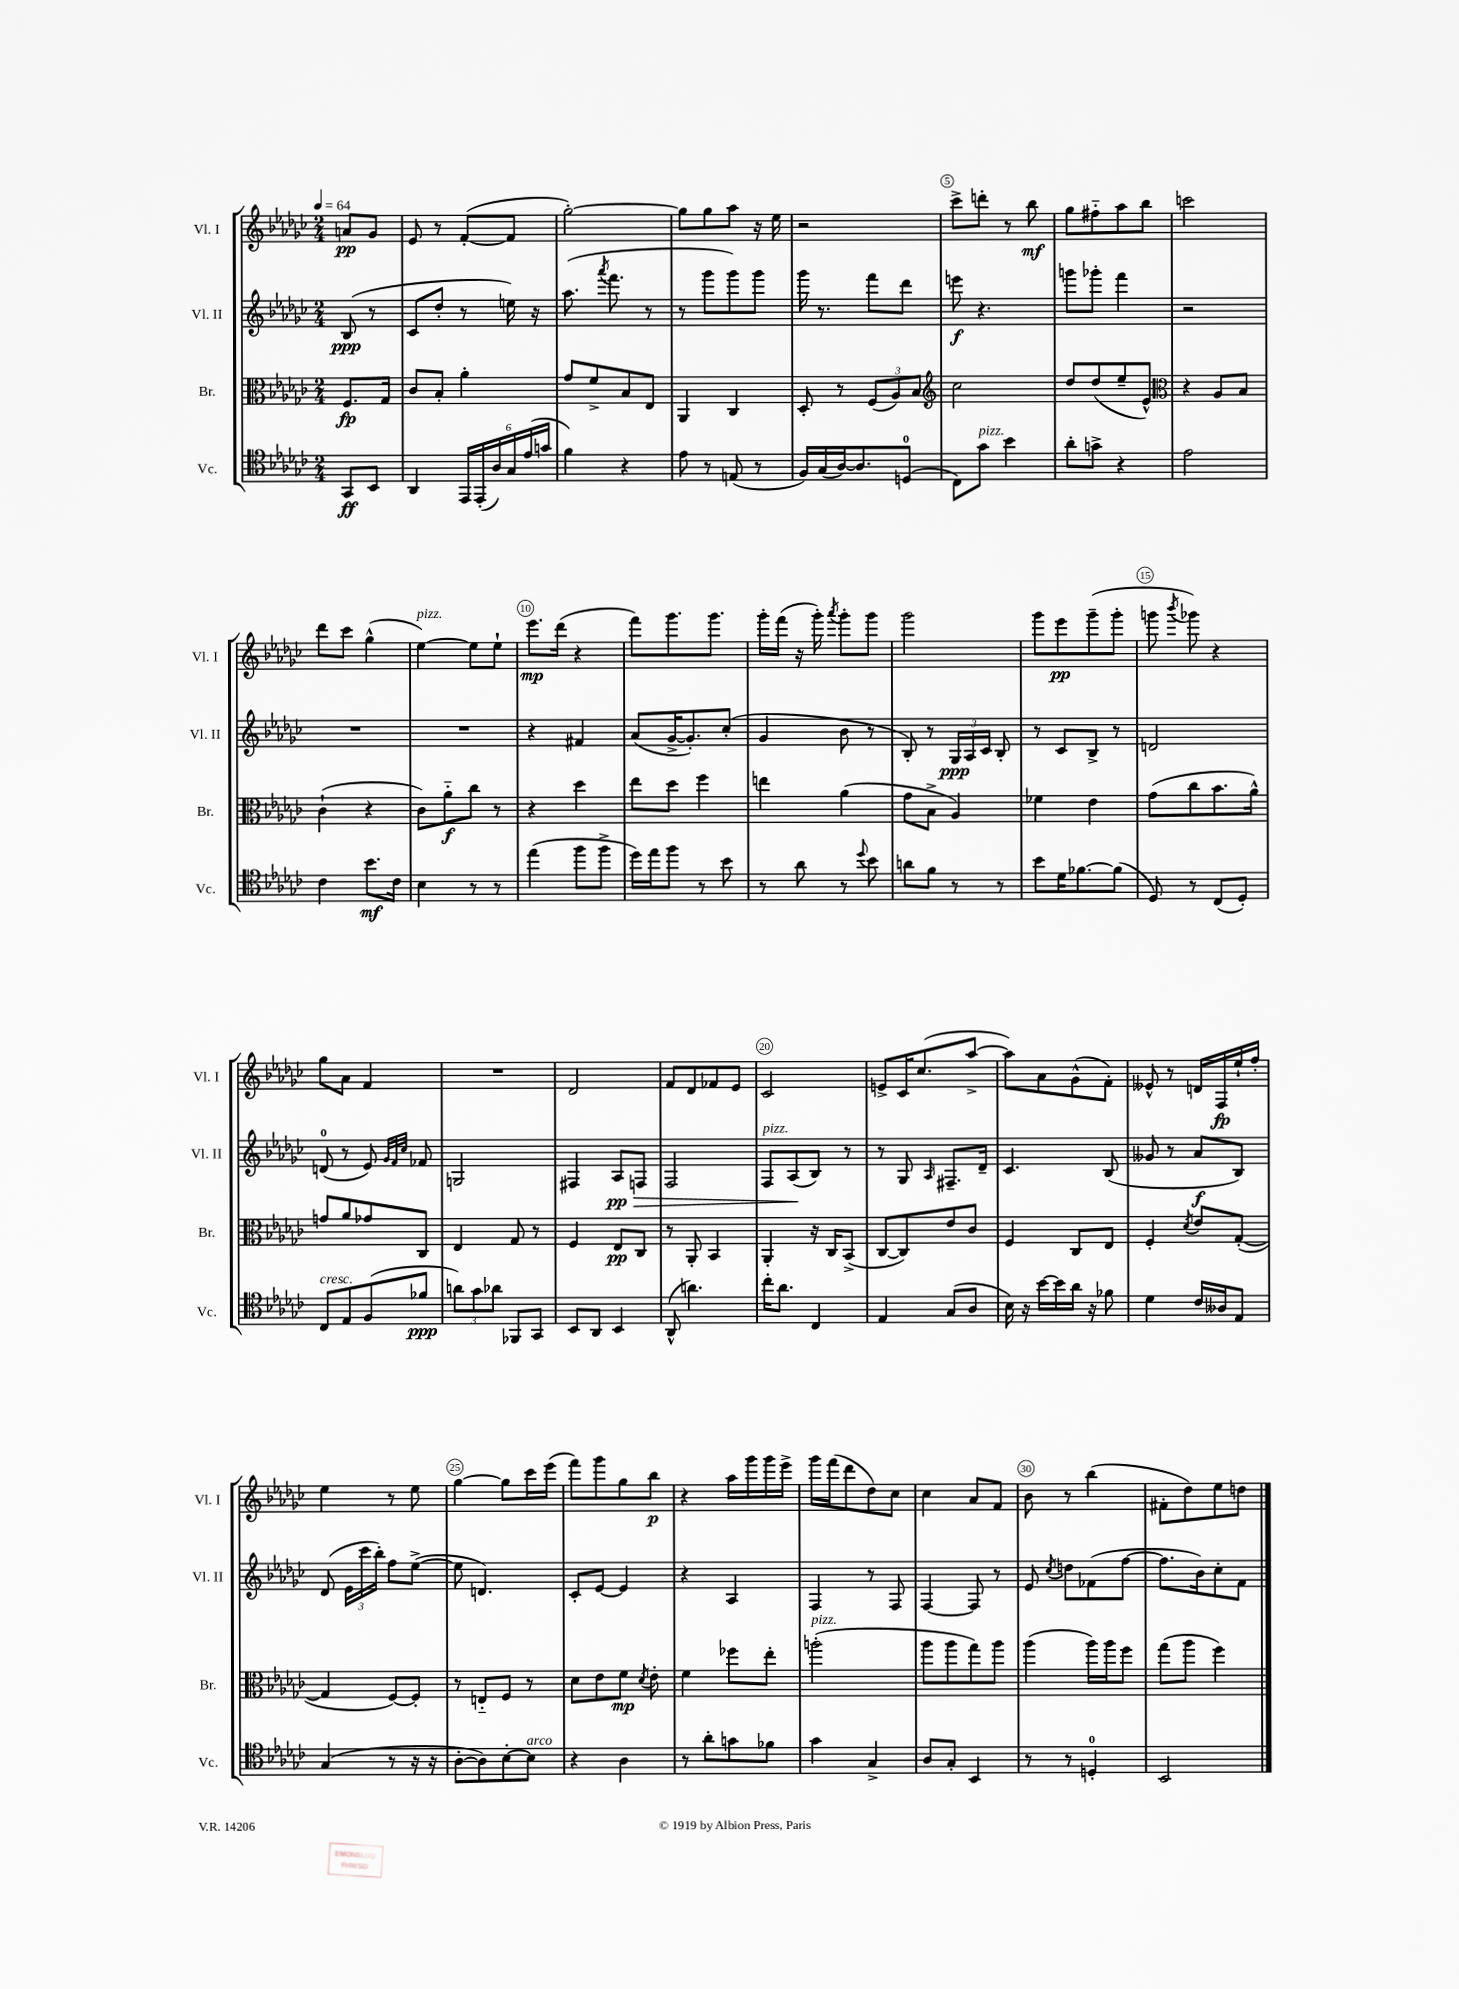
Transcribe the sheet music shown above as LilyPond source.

<<
\new StaffGroup <<
\new Staff = "s0" \with { instrumentName = "Vl. I" shortInstrumentName = "Vl. I" } {
    \clef treble \key ges \major \numericTimeSignature \time 2/4 \partial 4 \tempo 4 = 64
    \autoBeamOff a'8[\pp ges'8] |
    ees'8 r8 f'8[~-.( f'8] |
    ges''2~-.) |
    ges''8[ ges''8 aes''8] r16 ees''16 |
    r2 |
    ces'''8[-> d'''8]-. r8 bes''8\mf |
    ges''8[ fis''8-_ aes''8 bes''8] |
    c'''2 |
    des'''8[ ces'''8] ges''4-^( |
    ees''4~^\markup { \italic "pizz." }) ees''8[ ees''8]-! |
    ees'''8.[\mp des'''16]( r4 |
    f'''8[) ges'''8. ges'''8.] |
    ges'''16[-. f'''16]( r16 ges'''16-.) \acciaccatura { aes'''8 } ges'''8[-. ges'''8] |
    ges'''2 |
    ges'''8[ ees'''8\pp ges'''8--( ges'''8]-. |
    g'''8 \acciaccatura { bes'''8 } ges'''8) r4 |
    ges''8[ aes'8] f'4 |
    R2 |
    des'2 |
    f'8[ des'8 fes'8 ees'8] |
    ces'2 |
    e'8[-> ces'16 ces''8.( aes''8]~-> |
    aes''8[) aes'8 ges'8-^( f'8]-.) |
    eeses'8-^ r8 d'16[ f16\fp ees''16-! f''16]-. |
    ees''4 r8 ees''8 |
    ges''4~ ges''8[ ces'''16 ees'''16]( |
    f'''8[) ges'''8 ges''8 bes''8]\p |
    r4 aes''16[ ges'''16 ges'''16 ees'''16]-> |
    ges'''16[ f'''16( des'''8 des''8) ces''8] |
    ces''4 aes'8[ f'8] |
    bes'8 r8 bes''4( |
    fis'8[-. des''8) ees''8 d''8] \bar "|." |
}
\new Staff = "s1" \with { instrumentName = "Vl. II" shortInstrumentName = "Vl. II" } {
    \clef treble \key ges \major \numericTimeSignature \time 2/4 \partial 4
    \autoBeamOff bes8\ppp( r8 |
    ces'8[ des''8]-. r8 e''16) r16 |
    aes''8.( \acciaccatura { aes'''8 } f'''8. r8 |
    r8 ges'''8[ ges'''8) ges'''8] |
    ges'''16 r8. f'''8[ des'''8] |
    e'''8\f r4. |
    g'''8[ ges'''8]-. f'''4 |
    r2 |
    R2 |
    R2 |
    r4 fis'4 |
    aes'8[( ges'16~-> ges'8.-.) ces''8]-.( |
    ges'4 bes'8 r8 |
    bes8-.) r8 \tuplet 3/2 { ges16[\ppp aes16 ces'16] } bes8-. |
    r8 ces'8[ bes8]-> r8 |
    d'2 |
    d'8-0( r8 ees'8) \grace { ges'32[ f'32 ces''32] } fes'8 |
    g2 |
    fis4 aes8[\pp\> f8] |
    f2 |
    f8[^\markup { \italic "pizz." } aes8\!( bes8]) r8 |
    r8 ges8 \grace { aes16 } fis8.[-- des'16]-- |
    ces'4. bes8( |
    geses'8 r8 aes'8[\f bes8]) |
    des'8( \tuplet 3/2 { ees'16[ ces'''16 bes''16]-.) } f''8[ ees''8]~->( |
    ees''8 d'4.) |
    ces'8[-. ees'8]~ ees'4 |
    r4 aes4 |
    f4 r8 f8 |
    f4~ f8 r8 |
    ees'8 \acciaccatura { ces''8 } d''8[ fes'8( f''8]~ |
    f''8.[ bes'16) ces''8-. f'8] \bar "|." |
}
\new Staff = "s2" \with { instrumentName = "Br." shortInstrumentName = "Br." } {
    \clef alto \key ges \major \numericTimeSignature \time 2/4 \partial 4
    \autoBeamOff f8.[\fp ges16] |
    ces'8[ bes8]-. aes'4-. |
    ges'8[ f'8-> bes8 ees8] |
    aes,4 ces4 |
    des8-. r8 \tuplet 3/2 { f8[( aes8) bes8] } |
    \clef treble ces''2 |
    des''8[ des''8( ees''8-- ees'8]-^) |
    \clef alto r4 aes8[ bes8] |
    ces'4-!( r4 |
    ces'8[) aes'8-_\f ces''8] r8 |
    r4 des''4 |
    ees''8[ des''8] f''4 |
    e''4 aes'4( |
    ges'8[ bes8]-> aes4) |
    fes'4 ees'4 |
    ges'8[( ces''8 bes'8. aes'16]-^) |
    g'8[ aes'8 ges'8 ces8] |
    ees4 ges8 r8 |
    f4 ees8[\pp ces8] |
    r8 aes,8-. bes,4 |
    aes,4-. r16 ces16[ bes,8]->( |
    ces8[~ ces8) ees'8 ces'8] |
    f4 ces8[ ees8] |
    f4-. \acciaccatura { des'8 } ees'8[ ges8]~-.( |
    ges4 f8[~) f8]-. |
    r8 e8[-_ f8] r8 |
    des'8[ ees'8 f'8]\mp \acciaccatura { des'8 } ees'8-. |
    f'4 fes''8[ ees''8]-. |
    a''2-.^\markup { \italic "pizz." }( |
    aes''8[ aes''8 ges''8) aes''8] |
    aes''4( aes''16[) aes''16 f''8] |
    ges''8[( aes''8] f''4) \bar "|." |
}
\new Staff = "s3" \with { instrumentName = "Vc." shortInstrumentName = "Vc." } {
    \clef tenor \key ges \major \numericTimeSignature \time 2/4 \partial 4
    \autoBeamOff ges,8[\ff bes,8] |
    aes,4 \tuplet 6/4 { ees,16[ ees,16-.( aes16) ges16 ees'16( g'16] } |
    f'4) r4 |
    ees'8 r8 e8( r8 |
    f16[) ges16( aes16~) aes8. d8]-0( |
    ces8[) ges'8]^\markup { \italic "pizz." } bes'4 |
    aes'8[-. g'8]-> r4 |
    ees'2 |
    ces'4 bes'8.[\mf ces'16] |
    bes4 r8 r8 |
    ees''4( f''8[ f''8]-> |
    des''16[) ees''16 f''8] r8 bes'8 |
    r8 aes'8 r8 \appoggiatura { des''8 } bes'8 |
    a'8[ f'8] r8 r8 |
    bes'8[ des'16 fes'8.~ fes'8]( |
    des8) r8 ces8[( des8]-.) |
    ces8[^\markup { \italic "cresc." } ees8 f8( fes'8]\ppp |
    \tuplet 3/2 { a'8[) ges'8 aes'8] } fes,8[ ges,8] |
    bes,8[ aes,8] bes,4 |
    aes,8-^( a'4.) |
    ces''16[-. aes'8.] ces4 |
    ees4 ges8[( aes8] |
    bes16) r16 bes'16[~ bes'16 aes'16] r16 fes'8 |
    des'4 ces'16[ aeses16 ees8] |
    ges4( r8 r16 r16 |
    aes8[~-. aes8) bes8~-. bes8]^\markup { \italic "arco" } |
    r4 aes4 |
    r8 aes'8[-. g'8 fes'8] |
    ges'4 ges4-> |
    aes8[ ges8]-. bes,4 |
    r8 r8 d4-0-. |
    bes,2 \bar "|." |
}
>>
>>
\layout { \context { \Score \override BarNumber.break-visibility = ##(#f #t #t) barNumberVisibility = #(every-nth-bar-number-visible 5) \override BarNumber.stencil = #(make-stencil-circler 0.1 0.3 ly:text-interface::print) } }
